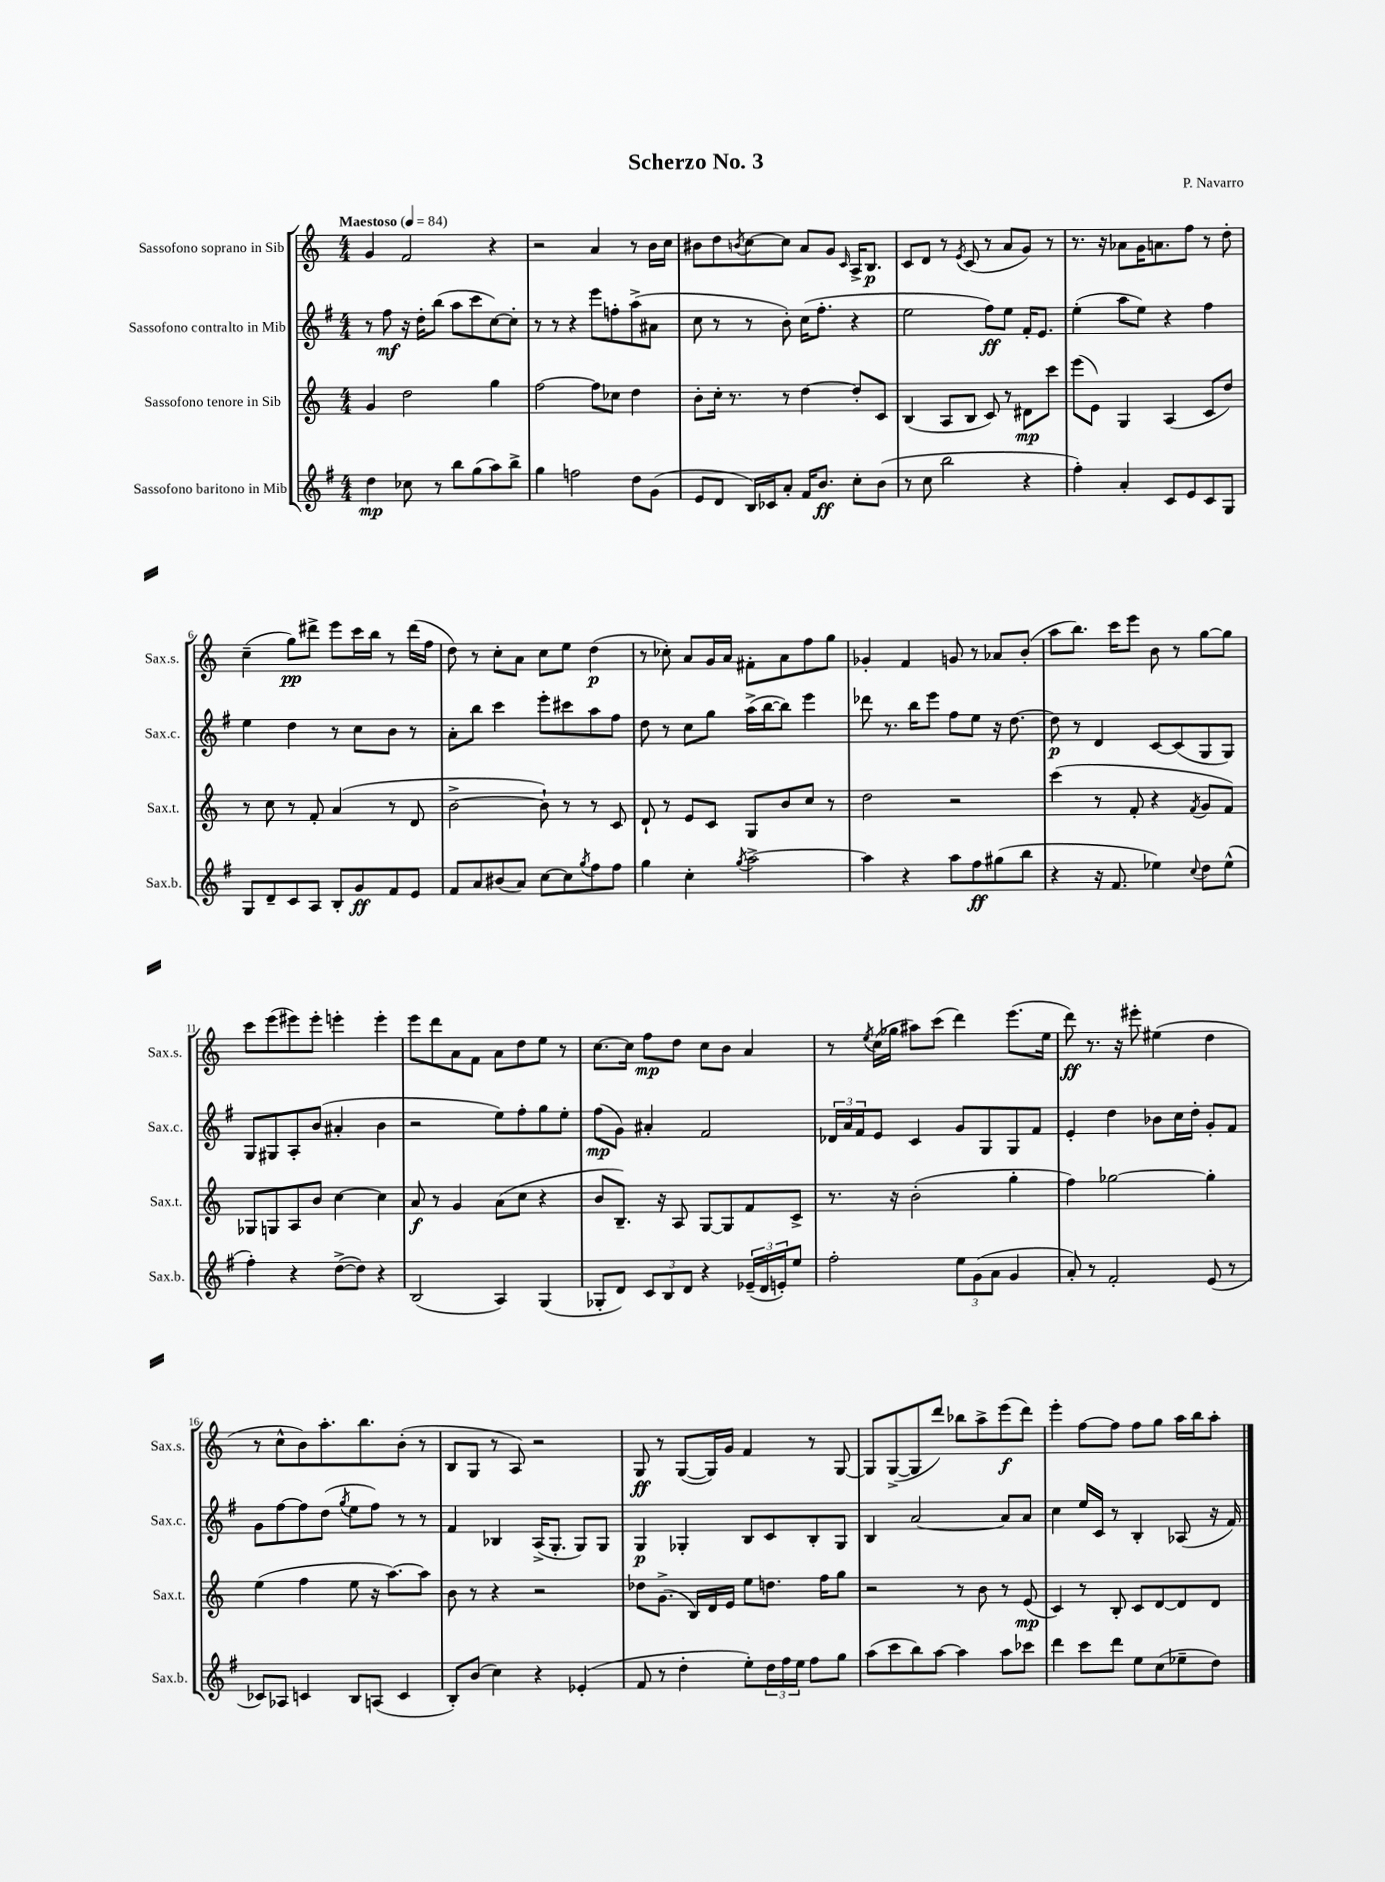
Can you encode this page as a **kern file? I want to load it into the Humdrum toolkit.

**kern	**kern	**kern	**kern
*staff4	*staff3	*staff2	*staff1
*clefG2	*clefG2	*clefG2	*clefG2
*k[f#]	*k[]	*k[f#]	*k[]
*M4/4	*M4/4	*M4/4	*M4/4
*MM84	*MM84	*MM84	*MM84
4dd\	4g/	8r	4g/
.	.	8ff#\	.
8cc-\	2dd\	16r	2f/
.	.	16dd'\LK	.
8r	.	(8bb\J	.
8bb\L	.	8aa\L	.
(8gg\	.	8ccc\	.
8aa\)	4gg\	[8cc\)	4r
8bb^\J	.	8cc'\]J	.
=	=	=	=
4gg\	[2ff\	8r	2r
.	.	8r	.
2ff\	.	4r	.
.	8ff\]L	8eee\L	4a/
.	8cc-\J	8ff'\	.
8dd\L	4dd\	(8aa^\	8r
(8g\J	.	8a#\J	16b\LL
.	.	.	16cc\JJ
=	=	=	=
8e/L	8b'\L	8cc\	8b#\L
8d/J	16cc'\Jk	8r	8dd\
.	8.r	.	.
.	.	.	8qb/
16B/LL)	.	8r	[8cc\
16c-/J	.	.	.
8a'/J	8r	8b'\)	8cc\]J
16f#/LK	[4dd\	(16cc\LK	8a/L
8.b/J	.	8.ff#'\J	.
.	.	.	8g/J
.	.	.	16qqc/
8cc'\L	8dd'/]L	4r	16A^/LK
.	.	.	8.B/J
(8b\J	8c/J	.	.
=	=	=	=
8r	(4B/	2ee\	8c/L
8cc\	.	.	8d/J
2bb\	8A/L	.	8r
.	.	.	8qe/
.	8B/J	.	(8c/
.	8c/)	8ff#\L)	8r
.	8r	8ee\J	8a/L
4r	8d#\L	16f#'/LK	8g/J)
.	.	8.e/J	.
.	8ccc\J	.	8r
=	=	=	=
4ff#'\)	(8eee\L	(4ee'\	8.r
.	8e\J)	.	.
.	.	.	16r
4a'/	4G/	8aa\L	8a-\L
.	.	8ee\J)	16g\K
.	.	.	8.a\
8c/L	(4A/	4r	.
8e/	.	.	8ff\J
8c/	8c/L	4ff#\	8r
8G/J	8dd/J)	.	8dd'\
=	=	=	=
8G/L	8r	4ee\	(4cc~\
8d~/	8cc\	.	.
8c/	8r	4dd\	8gg\L)
8A/J	8f'/	.	8ddd#^\J
8B'/L	(4a/	8r	8eee\L
8g/	.	8cc\L	16ccc\L
.	.	.	16bb\JJ
8f#/	8r	8b\J	8r
8e/J	8d/	8r	(16ddd#\LL
.	.	.	16ff\JJ
=	=	=	=
8f#/L	[2b^\	8a'\L	8dd\)
8a/	.	8bb\J	8r
(8b#/	.	4ccc\	8cc'\L
8a/J)	.	.	8a\J
[8cc\L	8b`\])	8eee'\L	8cc\L
8cc\]	8r	8ccc#\	8ee\J
8qgg/	.	.	.
8ff#\	8r	8aa\	(4dd\
8ff#\J	8c/	8ff#\J	.
=	=	=	=
4gg\	8d`/	8dd\	8r
.	8r	8r	8cc-'\)
4cc'\	8e/L	8cc\L	8a/L
.	8c/J	8gg\J	16g/L
.	.	.	16a/JJ
8qgg/	.	.	.
[2aa^\	8G/L	(16aa^\LL	8f#'\L
.	.	[16bb\J	.
.	8b/	8bb\]J)	8a\
.	8cc/J	4eee\	8ff\
.	8r	.	8gg\J
=	=	=	=
4aa\]	2dd\	8ddd-\	4g-'/
.	.	8.r	.
4r	.	.	4f/
.	.	16bb\LK	.
.	.	8eee\J	.
8aa\L	2r	8ff#\L	8g/
8ff#\	.	8ee\J	8r
(8gg#\	.	16r	8a-/L
.	.	[8.dd\	.
8bb\J	.	.	(8b'/J
=	=	=	=
4r	(4ccc\	8dd\]	8aa\L
.	.	8r	8.bb\J)
16r	8r	4d/	.
8.f#/	.	.	16ccc\LK
.	8f'/	.	8eee\J
4ee-\)	4r	[8c/L	8b\
.	.	(8c/]	8r
8qqcc/	8qf/	.	.
8dd\L	8g/L	8G/	[8gg\L
(8ee-^^\J	8f/J)	8G/J)	8gg\]J
=	=	=	=
4ff#'\)	8G-/L	8G/L	8ccc\L
.	8G/	8G#/	(8eee\
4r	8A/	8A'/	8eee#\)
.	8b/J	(8b/J	8eee#'\J
([8dd^\L	[4cc\	4a#'/	4eee'\
8dd\]J)	.	.	.
4r	4cc\]	4b\	4eee'\
=	=	=	=
(2B/	8a/	2r	8eee\L
.	8r	.	8ddd\
.	4g/	.	8a\
.	.	.	8f\J
4A/)	(8a\L	8ee\L)	8a\L
.	8cc\J	8ff#'\	8dd\
(4G/	4r	8gg\	8ee\J
.	.	8ee'\J	8r
=	=	=	=
8G-'/L	8b/L	(8ff#\L	[8.cc\L
8d/J)	8.B~/J)	8g\J)	.
.	.	.	16cc\]Jk
12c/L	.	4a#'/	8ff\L
.	16r	.	.
12B/	.	.	.
.	8A/	.	8dd\J
12d/J	.	.	.
4r	[8G/L	2f#/	8cc\L
.	8G/]	.	8b\J
(24e-~/LL	8f/	.	4a/
24d/	.	.	.
24e'/J)	.	.	.
8ee/J	8c^/J	.	.
=	=	=	=
2ff#'\	8.r	24d-/LL	8r
.	.	24a/	.
.	.	24f#/J	.
.	.	.	8qee/
.	.	8e/J	(16cc\LL
.	16r	.	16gg-\JJ
.	(2b'\	4c/	8aa#\L)
.	.	.	(8ccc\J
12ee\L	.	8g/L	4ddd\)
(12g\	.	.	.
.	.	8G/	.
12a\J	.	.	.
4g/	4gg'\	8G/	(8.eee\L
.	.	8f#/J	.
.	.	.	16ee\Jk
=	=	=	=
8a'/)	4ff\)	4e'/	8ddd\)
8r	.	.	8.r
2f#'/	[2gg-\	4dd\	.
.	.	.	16r
.	.	.	8eee#'\
.	.	8b-\L	(4ee#\
.	.	16cc\L	.
.	.	16dd'\JJ	.
(8e/	4gg-'\]	8g'/L	4dd\
8r	.	8f#/J	.
=	=	=	=
8c-/L)	(4ee\	8g\L	8r
8A-/J	.	[8ff#\	8cc^^\L
4c/	4ff\	8ff#\]	8b\)
.	.	(8dd\J	8.aa'\
.	.	8qgg/	.
8B/L	8ee\	8ee\L	.
.	.	.	8.bb\
(8A/J	16r	8ff#\J)	.
.	[8.aa\L)	.	.
4c/	.	8r	(8b'\J
.	8aa\]J	8r	8r
=	=	=	=
8B'/L)	8b\	4f#/	8B/L
(8b/J	8r	.	8G/J
4cc\)	4r	4B-/	8r
.	.	.	8A/)
4r	2r	(16A^/LK	2r
.	.	8.G'/J	.
(4e-'/	.	8G/L)	.
.	.	8G/J	.
=	=	=	=
8f#/	8dd-\L	4G/	8G/
8r	(8.g^\J	.	8r
4dd'\	.	4G-'/	([8G/L
.	16B/LL)	.	.
.	16d/	.	16G/]L)
.	16e/JJ	.	16g/JJ
8ee'\L)	8ee\L	8B/L	4f/
24dd\L	8.dd\J	8c/	.
24ff#\	.	.	.
24ee\JJ	.	.	.
8ff#\L	.	8B'/	8r
.	16ff\LK	.	.
8gg\J	8gg\J	8G-/J	[8G/
=	=	=	=
(8aa\L	2r	4B/	8G/]L
8ccc\	.	.	([8G^/
8bb\)	.	[2a/	8G/]
[8aa\J	.	.	8ddd/J)
4aa\]	8r	.	8bb-\L
.	8b\	.	8aa^\
8aa\L	8r	8a/]L	(8eee\
8ccc-\J	(8e/	8a/J	8ddd\J)
=	=	=	=
4ddd\	4c/)	4cc\	4eee'\
8ccc\L	8r	16ee/LL	[8ff\L
.	.	16c/JJ	.
8ddd\J	8B'/	8r	8ff\]J
8ee\L	8c/L	4B'/	8ff\L
(8cc\	[8d/	.	8gg\J
8ee-~\	8d/]	(8A-/	16aa\LL
.	.	.	16bb\J
8dd\J)	8d/J	16r	8aa'\J
.	.	16f#/)	.
==	==	==	==
*-	*-	*-	*-
